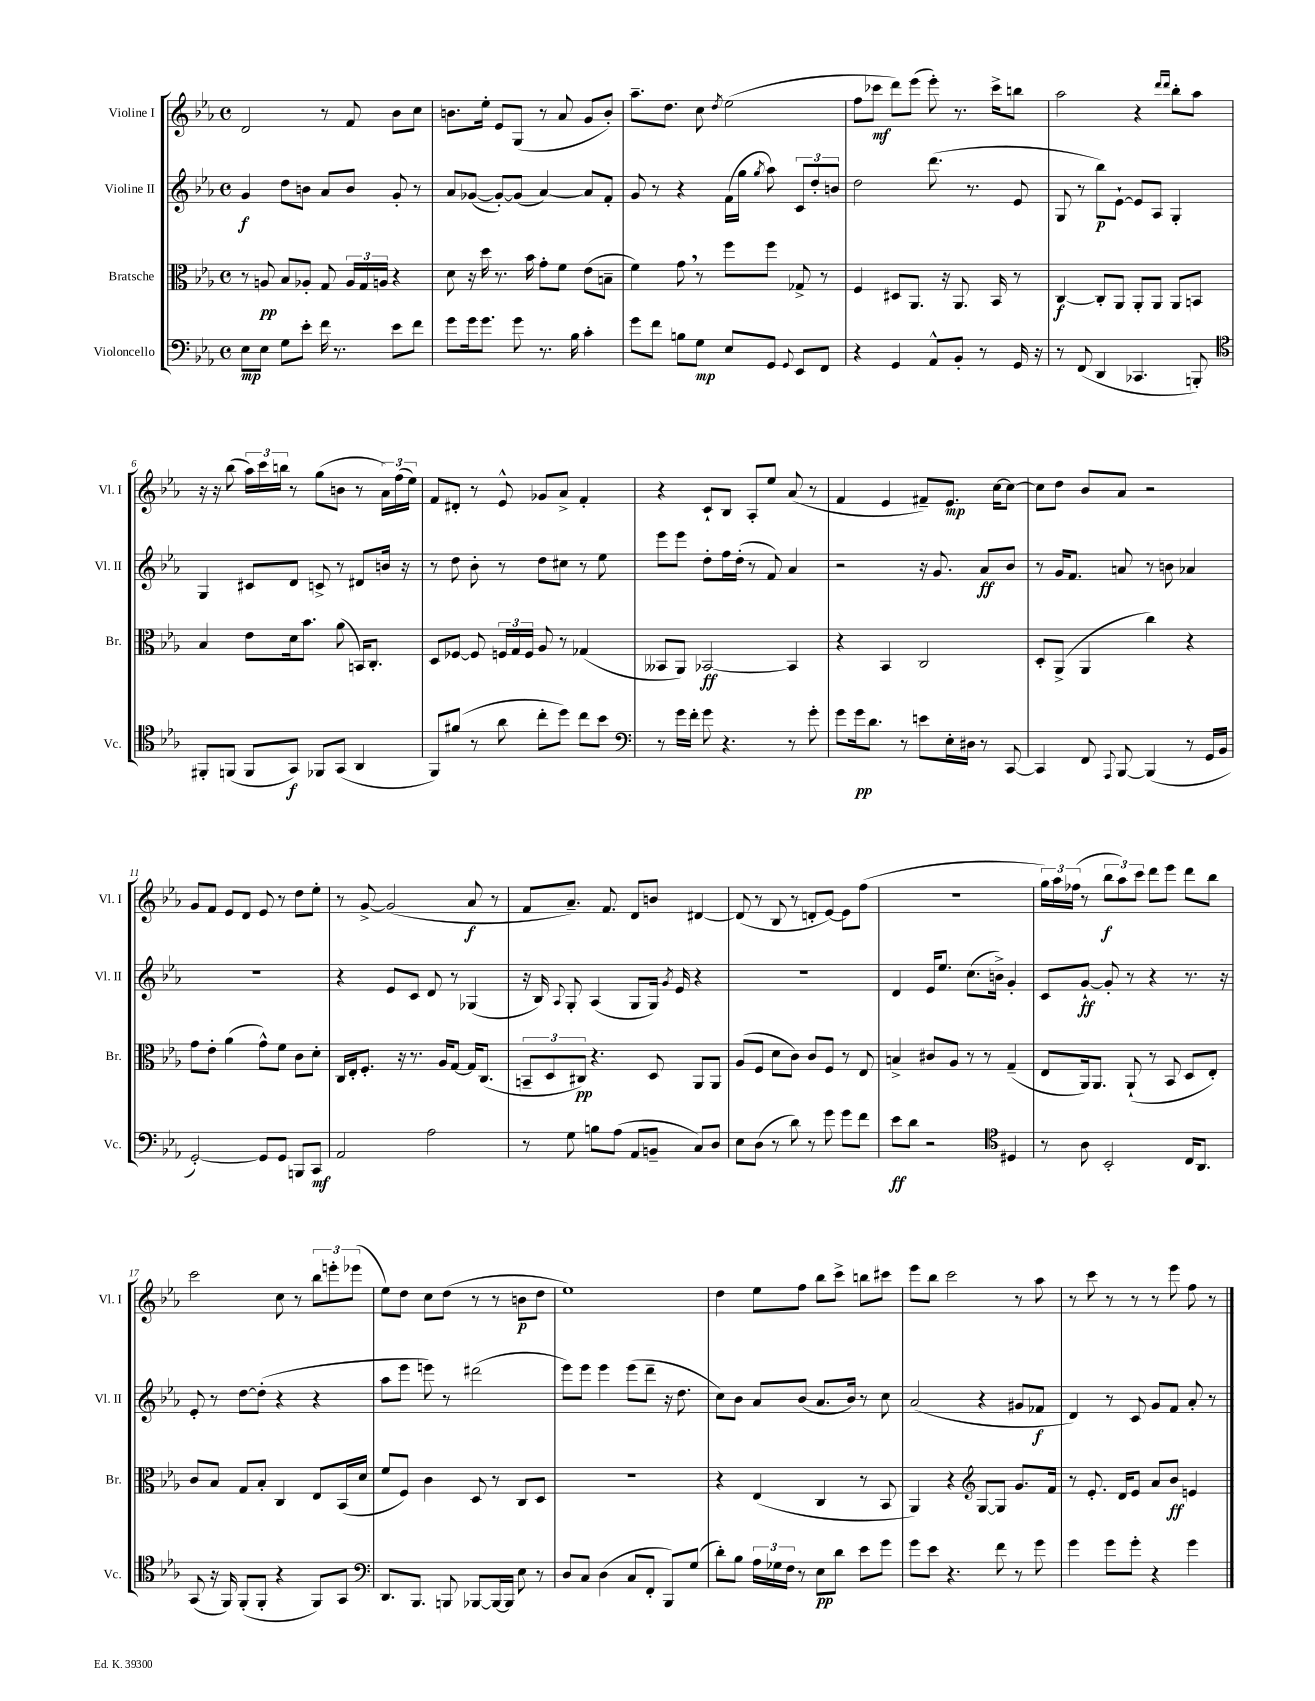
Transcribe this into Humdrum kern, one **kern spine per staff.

**kern	**kern	**kern	**kern
*staff4	*staff3	*staff2	*staff1
*clefF4	*clefC3	*clefG2	*clefG2
*k[b-e-a-]	*k[b-e-a-]	*k[b-e-a-]	*k[b-e-a-]
*M4/4	*M4/4	*M4/4	*M4/4
*met(c)	*met(c)	*met(c)	*met(c)
8E-	8r	4g	2d
8E-	8A	.	.
8G	8B-	8dd	.
8e-'	8A-'	8b	.
16f	8G	8a-	8r
8.r	.	.	.
.	24A-	8b	8f
.	24G	.	.
.	24A	.	.
8e-	4r	8g'	8b-
8f	.	8r	8cc
=	=	=	=
8g	8d	8a-	8.b
16g	16r	([8g-	.
8.g	16dd	.	16ee-'
.	8.r	8g-'_)	8e-
8g	.	(8g-]	(8G
.	16b-	.	.
8.r	8g'	[4a-)	8r
.	8f	.	8a-
16B-	.	.	.
4c'	(8e-	8a-]	8g
.	8B~	8f'	8b')
=	=	=	=
8g	4f)	8g	8.aa-~
8f	.	8r	.
.	.	.	8.dd
8B	8g	4r	.
8G	8r	.	8cc
.	.	.	8qdd
8E-	8ff	(16f	(2ee-
.	.	16gg	.
.	.	8qgg	.
8GG	8ff	8aa-)	.
8qqGG	.	.	.
8EE-	8G-^	12c	.
.	.	12dd'	.
8FF	8r	.	.
.	.	12b	.
=	=	=	=
4r	4F	2dd	8ff
.	.	.	8ccc-
4GG	8D#	.	8ddd)
.	8.AA-	.	(8eee-
8AA-^^	.	(8.ddd	8eee-')
.	16r	.	.
8BB-'	8.AA-	.	8.r
.	.	8.r	.
8r	.	.	.
.	16BB-	.	16ccc-^
16GG	8r	8e-	8bb
16r	.	.	.
=	=	=	=
8r	[4C	8G	2aa-
(8FF	.	8r	.
4DD	8C']	8bb-)	.
.	8AA-	[8e-`	.
4.CC-	8AA-'	8e-]	4r
.	8AA-	8A-	.
.	.	.	16qqddd
.	.	.	16qqddd
.	8AA-	4G'	8bb-'
8BBB')	8BB	.	8aa-
=	=	=	=
*clefC4	*	*	*
8FF#'	4B-	4G	16r
.	.	.	16r
(8FF	.	.	(8bb-
8FF	8e-	8c#	24aa-)
.	.	.	24ccc
.	.	.	24bb
8GG)	16d	8d	8r
.	8.b-	.	.
8FF-	.	8c^	(8gg
(8GG	(8a-	8r	8b
4AA-	16BB)	8d#	8r
.	8.C'	.	.
.	.	16b	24a-)
.	.	.	(24ff
.	.	16r	.
.	.	.	24ee-)
=	=	=	=
8FF)	8D	8r	8f
(8f#	[8F-	8dd	8d#'
8r	8F-]	8b-'	8r
8a-	24F	8r	8e-^^
.	24G	.	.
.	24F	.	.
8cc'	8A-	8dd	8g-
8dd)	8r	8cc#	8a-^
8cc	(4G-	8r	4f'
8b-	.	8ee-	.
=	=	=	=
*clefF4	*	*	*
8r	8BB--	8eee-	4r
16g	8AA-)	8eee-	.
16f'	.	.	.
8g	[2BB-	8dd'	8c`
4.r	.	16ff	8B-
.	.	(16dd'	.
.	.	8r	8A-'
.	.	8f)	8ee-
8r	4BB-]	4a-	(8a-
8g'	.	.	8r
=	=	=	=
8g	4r	2r	4f
16g	.	.	.
8.d	.	.	.
.	4BB-	.	4e-
8r	.	.	.
8e	2C	16r	8f#~)
.	.	8.g	.
16E-'	.	.	8.e-
16D#	.	.	.
8r	.	8a-	.
.	.	.	[16cc
[8CC	.	8b-	8cc_
=	=	=	=
4CC]	8D'	8r	8cc]
.	(8AA-^	16g	8dd
.	.	8.f	.
8FF	4AA-	.	8b-
8qqAAA-	.	.	.
[8BBB-	.	8a	8a-
(4BBB-]	4cc)	8r	2r
.	.	8b	.
8r	4r	4a-	.
16GG	.	.	.
16BB-	.	.	.
=	=	=	=
[2GG')	8g	1r	8g
.	8e-'	.	8f
.	(4a-	.	8e-
.	.	.	8d
8GG]	8g^^)	.	8e-
8GG	8f	.	8r
8BBB	8c	.	8dd
8CC	8d'	.	8ee-'
=	=	=	=
2AA-	16C	4r	8r
.	16E-'	.	.
.	8.F'	.	[8g^
.	.	8e-	(2g]
.	16r	.	.
.	8.r	8c	.
2A-	.	8d	.
.	16A-	.	.
.	[8G	8r	.
.	16G]	(4G-	8a-
.	(8.C	.	.
.	.	.	8r
=	=	=	=
8r	12BB~	16r	8f
.	.	16B-)	.
.	12D	.	.
.	.	8qqA-	.
8G	.	8G'	8.a-~)
.	12C#)	.	.
8B	4.r	(4A-	.
.	.	.	8.f
(8A-	.	.	.
8AA-	.	8G	8d
8BB~	8D	16G)	8b
.	.	8qg	.
.	.	16e-	.
8C)	8AA-	4r	[4d#
8D	8AA-	.	.
=	=	=	=
8E-	(8A-	1r	(8d#]
(8D	8F	.	8r
8r	8d	.	8B-
8d)	8c)	.	8r
8r	8c	.	8d'
8g	8F	.	[8e-)
8g	8r	.	8e-]
8f	8E-	.	(8ff
=	=	=	=
8e-	4B^	4d	1r
8d	.	.	.
2r	8c#	16e-	.
.	.	8.ee-	.
.	8A-	.	.
.	8r	(8.cc	.
.	8r	.	.
.	.	16b^)	.
*clefC4	*	*	*
4D#	(4G~	4g'	.
=	=	=	=
8r	8E-	8c	24gg)
.	.	.	24aa-
.	.	.	(24ff-
8A-	16AA-)	[8g`	8r
.	8.AA-	.	.
2BB-'	.	8g']	12bb-
.	.	.	12aa-)
.	(8AA-`	8r	.
.	.	.	12ccc
.	8r	4r	8ddd
.	8BB-	.	8eee-
16C	8D	8.r	8ddd
8.AA-	.	.	.
.	8E-')	.	8bb-
.	.	16r	.
=	=	=	=
(8GG	8c	8e-'	2ccc
16r	8B-	8r	.
16FF)	.	.	.
(8FF'	8G	[8dd	.
8FF'	8B-'	(8dd']	.
4r	4C	4r	8cc
.	.	.	8r
8FF)	8E-	4r	12bb-
.	.	.	12eee'
8GG	(16BB-	.	.
.	.	.	(12eee-
.	16d	.	.
=	=	=	=
*clefF4	*	*	*
8.DD	8f	8aa-	8ee-)
.	8F)	8eee-	8dd
8.BBB-	.	.	.
.	4c	8eee)	8cc
8BBB	.	8r	(8dd
[8BBB-	8D	(2ddd#	8r
16BBB-_	8r	.	8r
16BBB-]	.	.	.
8E-	8C	.	8b
8r	8D	.	8dd
=	=	=	=
8D	1r	8eee-)	1ee-)
8C	.	8eee-	.
(4D	.	4eee-	.
8C	.	(8eee-	.
8FF'	.	8ddd~	.
8BBB-)	.	16r	.
.	.	8.dd	.
(8G	.	.	.
=	=	=	=
8d')	4r	8cc)	4dd
8B-	.	8b-	.
24A-	(4E-	8a-	8ee-
24G-	.	.	.
24F	.	.	.
8r	.	(8b-	8ff
8E-	4C	8.a-	8bb-
8d	.	.	8ccc^
.	.	16b-)	.
8e-	8r	8r	8bb
8g	8BB-	8cc	8ccc#
=	=	=	=
8g	4AA-)	(2a-	8eee-
8e-	.	.	8bb-
4.r	4r	.	2ccc
*	*clefG2	*	*
.	[8G	4r	.
8f	8G]	.	.
8r	8.g	8g#	8r
8g	.	8f-	8aa-
.	16f	.	.
=	=	=	=
4g	8r	4d)	8r
.	8.e-'	.	8ccc
8g	.	8r	8r
.	16d	.	.
8g'	8e-	8c	8r
4r	8a-	8g	8r
.	8b-	8f	8eee-
4g	4e	8a-'	8ff
.	.	8r	8r
==	==	==	==
*-	*-	*-	*-
